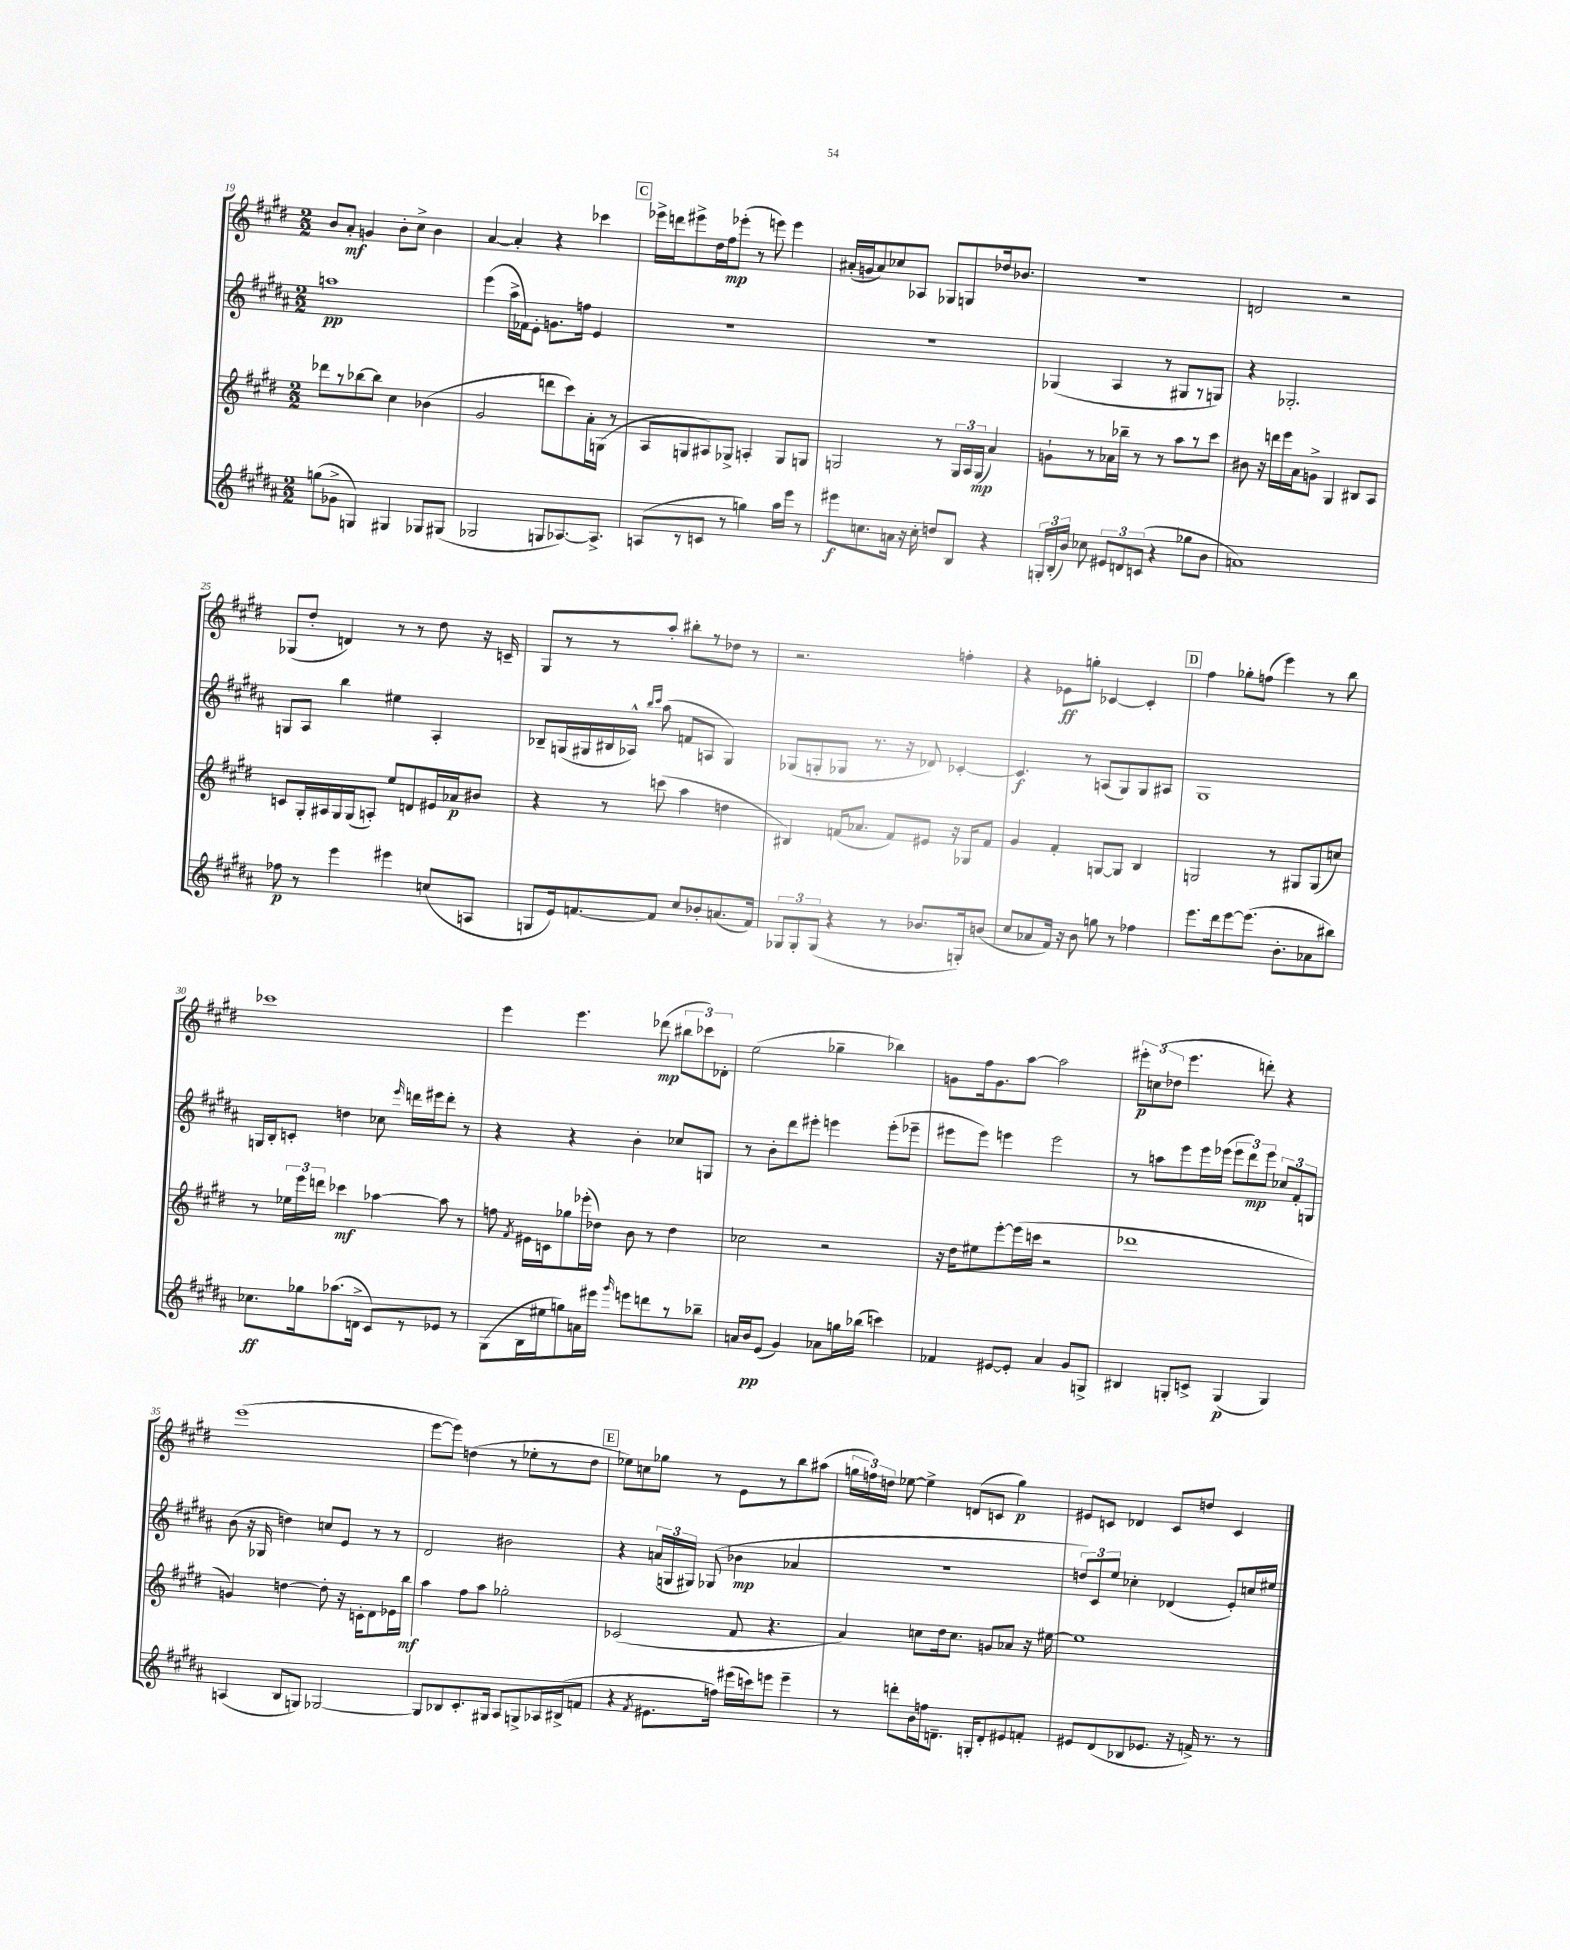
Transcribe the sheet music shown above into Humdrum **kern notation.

**kern	**dynam	**kern	**dynam	**kern	**dynam	**kern	**dynam
*part4	*part4	*part3	*part3	*part2	*part2	*part1	*part1
*staff4	*staff4	*staff3	*staff3	*staff2	*staff2	*staff1	*staff1
*clefG2	*	*clefG2	*	*clefG2	*	*clefG2	*
*k[f#c#g#d#a#]	*	*k[f#c#g#d#]	*	*k[f#c#g#d#a#]	*	*k[f#c#g#d#]	*
*M2/2	*	*M2/2	*	*M2/2	*	*M2/2	*
=19	=19	=19	=19	=19	=19	=19	=19
(8ggn\L	.	8ddd-X\L	.	1aan	pp	8b/L	.
8g-X^\J	.	8r	.	.	.	8a'/J	mf
4Gn/)	.	[8bb-X\	.	.	.	4gn/	.
.	.	8bb-\J]	.	.	.	.	.
4G#X/	.	4cc#\	.	.	.	8b'\L	.
.	.	.	.	.	.	8cc#^\J	.
8G-X/L	.	(4b-X\	.	.	.	4b\	.
(8G#X/J	.	.	.	.	.	.	.
=20	=20	=20	=20	=20	=20	=20	=20
2G-X/	.	2g#/	.	(4eee\	.	[4a/	.
.	.	.	.	16aa#^\LL	.	4a'/]	.
.	.	.	.	16f-X\J)	.	.	.
.	.	.	.	8e'\J	.	.	.
8Gn/L	.	8dddn\L	.	8.gn\L	.	4r	.
[8.A-X/)	.	8ccc#\)	.	.	.	.	.
.	.	.	.	16ffn\Jk	.	.	.
.	.	16a'\L	.	4e/	.	4ccc-X\	.
8.A-^/J]	.	(16Gn\JJ	.	.	.	.	.
.	.	8r	.	.	.	.	.
!!LO:REH:place=s1:t=C
=21	=21	=21	=21	=21	=21	=21	=21
(8An/L	.	8A/L	.	1r	.	16eee-X^\LL	.
.	.	.	.	.	.	16dddn\J	.
8r	.	8Gn/	.	.	.	8eee#X^\	.
8cn/J	.	8A#X/)	.	.	.	16dd#\L	.
.	.	.	.	.	.	16ff#\J	mp
8r	.	8G-X^/J	.	.	.	(8eee-X'\J	.
4ggn\)	.	4An'/	.	.	.	8r	.
.	.	.	.	.	.	8eeen\)	.
16aa#\LL	.	8G-/L	.	.	.	4eee\	.
16eee\JJ	.	.	.	.	.	.	.
8r	.	8Gn/J	.	.	.	.	.
=22	=22	=22	=22	=22	=22	=22	=22
8eee#X\L	f	2Gn/	.	1r	.	(16a#X'/LL	.
.	.	.	.	.	.	16gn/J	.
8.ccn\	.	.	.	.	.	8a#/)	.
.	.	.	.	.	.	8cc-X/	.
16an\Jk	.	.	.	.	.	.	.
16r	.	.	.	.	.	8A-X/J	.
16cc'\	.	.	.	.	.	.	.
8ddn/L	.	8r	.	.	.	8G-X/L	.
8B/J	.	24G/LL	.	.	.	8Gn/	.
.	.	24A/	.	.	.	.	.
.	.	(24G/JJ	mp	.	.	.	.
4r	.	4a/)	.	.	.	16dd-X/k	.
.	.	.	.	.	.	8.b-X/J	.
=23	=23	=23	=23	=23	=23	=23	=23
24Gn'/LL	.	8gn`\L	.	(4G-X/	.	1r	.
(24B'/	.	.	.	.	.	.	.
24b/JJ)	.	.	.	.	.	.	.
8cc-X\	.	8r	.	.	.	.	.
12e#X/L	.	16a-X\L	.	4A#/	.	.	.
.	.	16bb-X~\JJ	.	.	.	.	.
12dn/	.	.	.	.	.	.	.
.	.	8r	.	.	.	.	.
(12cn/J	.	.	.	.	.	.	.
4r	.	8r	.	8r	.	.	.
.	.	8aa\L	.	8G#X/L	.	.	.
8gg-X\L	.	8r	.	8r	.	.	.
8b\J	.	8ccc#\J	.	8Gn/J)	.	.	.
=24	=24	=24	=24	=24	=24	=24	=24
1an)	.	8b#X\	.	4r	.	2dn/	.
.	.	16r	.	.	.	.	.
.	.	16dddn\LL	.	.	.	.	.
.	.	16eee\	.	2.G-X'/	.	.	.
.	.	16a\J	.	.	.	.	.
.	.	8gn^\J	.	.	.	.	.
.	.	4G#/	.	.	.	2r	.
.	.	8B#X/L	.	.	.	.	.
.	.	8A/J	.	.	.	.	.
!!LO:LB:g=z
=25	=25	=25	=25	=25	=25	=25	=25
8ff-X\	p	8cn/L	.	8Gn/L	.	(8G-X/L	.
8r	.	16G#'/L	.	8A#/J	.	8dd#'/J	.
.	.	16A#X/	.	.	.	.	.
4eee\	.	16G#/	.	4bb\	.	4dn/)	.
.	.	(16G#/J	.	.	.	.	.
.	.	8An'/J)	.	.	.	.	.
4eee#X\	.	8ee/L	.	4ee#X\	.	8r	.
.	.	8dn/	.	.	.	8r	.
(8ccn/L	.	16e#X/L	.	4A#'/	.	8dd#\	.
.	.	16a-X/J	p	.	.	.	.
8An/J	.	8b#X/J	.	.	.	16r	.
.	.	.	.	.	.	16cn~/	.
=26	=26	=26	=26	=26	=26	=26	=26
8Gn/L	.	4r	.	8B-X~/L	.	8G#/L	.
16e/k)	.	.	.	(16Gn/L	.	8r	.
[8.fn/	.	.	.	16G#X/	.	.	.
.	.	8r	.	16B#X/	.	8r	.
.	.	.	.	16A-X^^/JJ)	.	.	.
.	.	.	.	16qqbb/LL	.	.	.
.	.	.	.	16qqccc#/JJ	.	.	.
8f/J]	.	(8cccn\	.	(8aa#\	.	8aa'/J	.
8cc#/L	.	4aa\	.	8fn/L	.	8bb#X'\L	.
8b-X'/	.	.	.	8An/J	.	8r	.
(8.an/	.	4ddn\	.	4G#/)	.	8dd-X\J	.
.	.	.	.	.	.	8r	.
16f/Jk)	.	.	.	.	.	.	.
=27	=27	=27	=27	=27	=27	=27	=27
12G-X/L	.	4B#X/)	.	(8G-X/L	.	2.r	.
12G-'/	.	.	.	.	.	.	.
.	.	.	.	8Gn'/	.	.	.
(12G-/J	.	.	.	.	.	.	.
4r	.	(16fn/KL	.	8G-X/J	.	.	.
.	.	8.a-X/J	.	.	.	.	.
.	.	.	.	8.r	.	.	.
8r	.	8f/L)	.	.	.	.	.
.	.	.	.	16r	.	.	.
8.b-X/L	.	8e#X/J	.	8d-X/)	.	.	.
.	.	16r	.	[4c-X'/	.	4ffn'\	.
16Gn'/k)	.	16G-X/KL	.	.	.	.	.
(8bn/J	.	8f/J	.	.	.	.	.
=28	=28	=28	=28	=28	=28	=28	=28
8cc#/L	.	4g#/	.	4.c-/]	f	4r	.
8a-X/	.	.	.	.	.	.	.
16f#/Jk)	.	4f#'/	.	.	.	8e-X\L	ff
16r	.	.	.	.	.	.	.
8b\	.	.	.	8r	.	8ggn'\J	.
8ggn\	.	[8Gn/L	.	(8An/L	.	[4c-X/	.
8r	.	8G/J]	.	8G#/)	.	.	.
4ff-X\	.	4B/	.	8G#/	.	4c-'/]	.
.	.	.	.	8A#X/J	.	.	.
!!LO:REH:place=s1:t=D
=29	=29	=29	=29	=29	=29	=29	=29
8.eee\L	.	2Gn/	.	1G#	.	4ff#\	.
16ddd#\k	.	.	.	.	.	.	.
[8eee\	.	.	.	.	.	8gg-X'\L	.
(8.eee\J]	.	.	.	.	.	(8ffn\J	.
.	.	8r	.	.	.	4eee\)	.
8.b'\L	.	.	.	.	.	.	.
.	.	8G#X/L	.	.	.	.	.
8a-X\	.	(8G#/	.	.	.	8r	.
8bb#X\J)	.	8ccn/J)	.	.	.	8bb\	.
!!LO:LB:g=z
=30	=30	=30	=30	=30	=30	=30	=30
8.cc-X\L	ff	8r	.	16Gn/LL	.	1ccc-X	.
.	.	.	.	16B'/J	.	.	.
.	.	24ee-X\LL	.	8cn'/J	.	.	.
.	.	24eee\	.	.	.	.	.
16gg-X\k	.	.	.	.	.	.	.
.	.	24dddn\JJ	.	.	.	.	.
(8.aa-X\	.	4ccc-X\	mf	4ddn\	.	.	.
16dn^\Jk	.	.	.	.	.	.	.
8c#/L)	.	[4aa-X\	.	8cc-X\	.	.	.
.	.	.	.	16qqeee/	.	.	.
8r	.	.	.	16dddn\LL	.	.	.
.	.	.	.	16eee#X\J	.	.	.
8e-X/J	.	8aa-\]	.	8ddd'\J	.	.	.
8r	.	8r	.	8r	.	.	.
=31	=31	=31	=31	=31	=31	=31	=31
(8G#\L	.	8ffn\	.	4r	.	4eee\	.
.	.	8qf#/	.	.	.	.	.
16B\L	.	16e#X\LL	.	.	.	.	.
16ee#X\J	.	16cn\J	.	.	.	.	.
8ggn\)	.	8gg-X\	.	4r	.	4.eee\	.
16an\L	.	(16eee-X'\L	.	.	.	.	.
16eee#X\JJ	.	16dd-X\JJ)	.	.	.	.	.
16qqggg#/	.	.	.	.	.	.	.
8eeen\L	.	8b\	.	4b'\	.	.	.
8dddn\	.	8r	.	.	.	(8ddd-X\	mp
8r	.	4dd-\	.	8cc-X/L	.	12bb#X\L	.
.	.	.	.	.	.	12ccc-X\)	.
8bb-X~\J	.	.	.	8Gn/J	.	.	.
.	.	.	.	.	.	12d-X'\J	.
=32	=32	=32	=32	=32	=32	=32	=32
16an/LL	.	2cc-X\	.	8r	.	(2ee\	.
16b/J	pp	.	.	.	.	.	.
(8e/J	.	.	.	8b'\L	.	.	.
4g#/)	.	.	.	8ddd#\	.	.	.
.	.	.	.	8eee#X'\J	.	.	.
8a-X\L	.	2r	.	4eeen\	.	4gg-X~\	.
16ggn\L	.	.	.	.	.	.	.
(16bb-X\JJ	.	.	.	.	.	.	.
4cccn\)	.	.	.	(8eee'\L	.	4bb-X\)	.
.	.	.	.	8eee-X~\J	.	.	.
=33	=33	=33	=33	=33	=33	=33	=33
4f-X/	.	16r	.	8eee#X\L	.	8gn\L	.
.	.	16dd#\KL	.	.	.	.	.
.	.	8ee#X\	.	8eee#\J)	.	16ff#\k	.
.	.	.	.	.	.	8.g\	.
[8e#X/L	.	[8eee'\	.	4eeen\	.	.	.
8e#'/J]	.	(16eee\L]	.	.	.	[8aa\J	.
.	.	16cccn\JJ	.	.	.	.	.
4a#/	.	2r	.	2eee\	.	2aa\]	.
8g#/L	.	.	.	.	.	.	.
8Gn^/J	.	.	.	.	.	.	.
=34	=34	=34	=34	=34	=34	=34	=34
4B#X/	.	1ddd-X	.	8r	.	12eee#X'\L	p
.	.	.	.	.	.	(12ccn\	.
.	.	.	.	8aan\L	.	.	.
.	.	.	.	.	.	12dd-X\J	.
8Gn'/L	.	.	.	8eee\	.	4.eee#\	.
8cn^/J	.	.	.	16eee\L	.	.	.
.	.	.	.	(16eee-X\JJ	.	.	.
(4G/	p	.	.	12eee-\L	.	.	.
.	.	.	.	12ddd#\)	mp	.	.
.	.	.	.	.	.	8dddn'\)	.
.	.	.	.	12eee-\J	.	.	.
4G/)	.	.	.	12cc-X/L	.	4r	.
.	.	.	.	12f#'/	.	.	.
.	.	.	.	12Gn/J	.	.	.
!!LO:LB:g=z
=35	=35	=35	=35	=35	=35	=35	=35
(4An/	.	4gn/)	.	(8b\	.	(1eee	.
.	.	.	.	16r	.	.	.
.	.	.	.	16G-X/	.	.	.
8B/L	.	[4ddn\	.	4ddn\)	.	.	.
8Gn/J)	.	.	.	.	.	.	.
[2G-X/	.	8dd'\]	.	8ccn/L	.	.	.
.	.	16r	.	8e/J	.	.	.
.	.	16cn'\KL	.	.	.	.	.
.	.	8d#\	.	8r	.	.	.
.	.	16e-X\L	.	8r	.	.	.
.	.	16bb\JJ	mf	.	.	.	.
=36	=36	=36	=36	=36	=36	=36	=36
8G-/L]	.	4aa\	.	2d#/	.	[8eee\L	.
8B-X/	.	.	.	.	.	8eee\J])	.
8.c#'/	.	8ff#\L	.	.	.	(4ddn\	.
.	.	8aa\J	.	.	.	.	.
16G#X/Jk	.	.	.	.	.	.	.
8A#/L	.	2gg-X'\	.	2b#X\	.	8r	.
8Gn^/	.	.	.	.	.	8ee-X'\L	.
16A-X/L	.	.	.	.	.	8r	.
(16B#X^/J	.	.	.	.	.	.	.
8fn/J	.	.	.	.	.	8dd\J	.
!!LO:REH:place=s1:t=E
=37	=37	=37	=37	=37	=37	=37	=37
4r	.	(2c-X/	.	4r	.	8ee-X\L)	.
.	.	.	.	.	.	8ccn\	.
8qf#/	.	.	.	.	.	.	.
8.e#X\L	.	.	.	(24an/LL	.	8gg-X\J	.
.	.	.	.	24Gn/	.	.	.
.	.	.	.	24G#X/JJ)	.	.	.
.	.	.	.	(8G-X/	.	8r	.
16ffn\Jk)	.	.	.	.	.	.	.
(16eee#X\LL	.	8f#/	.	4b-X\	mp	8e\L	.
16cccn\J)	.	.	.	.	.	.	.
8eeen\J	.	4.r	.	.	.	8r	.
4eee~\	.	.	.	4a-X/	.	8bb\	.
.	.	.	.	.	.	(8aa#X\J	.
=38	=38	=38	=38	=38	=38	=38	=38
8r	.	4a/)	.	1r	.	24ggn\LL	.
.	.	.	.	.	.	24ffn\)	.
.	.	.	.	.	.	24ddn\JJ	.
8dddn'\L	.	.	.	.	.	[8ee-X\	.
16b\L	.	8ccn\L	.	.	.	4ee-^\]	.
16ffn\J	.	.	.	.	.	.	.
8.dn~\J	.	16dd#\k	.	.	.	.	.
.	.	8.cc\J	.	.	.	.	.
.	.	.	.	.	.	(8dn/L	.
16Gn'/KL	.	.	.	.	.	.	.
8d'/	.	8gn/L	.	.	.	8cn/J	.
8e#X/	.	8a-X/J	.	.	.	4gg\)	p
8fn'/J	.	16r	.	.	.	.	.
.	.	[16ee#X\	.	.	.	.	.
=39	=39	=39	=39	=39	=39	=39	=39
8e#X/L	.	1ee#]	.	12ddn/L)	.	8e#X/L	.
.	.	.	.	12c#/	.	.	.
(8d#/	.	.	.	.	.	8cn/J	.
.	.	.	.	12ee/J	.	.	.
8B-X/	.	.	.	4cc-X'\	.	4d-X/	.
8.e-X/J	.	.	.	.	.	.	.
.	.	.	.	(4d-X/	.	8c/L	.
16r	.	.	.	.	.	.	.
16fn^/)	.	.	.	.	.	8ddn/J	.
8.r	.	.	.	.	.	.	.
.	.	.	.	8e'/L)	.	4c/	.
8r	.	.	.	16ccn/L	.	.	.
.	.	.	.	16ee#X/JJ	.	.	.
==	==	==	==	==	==	==	==
*-	*-	*-	*-	*-	*-	*-	*-
